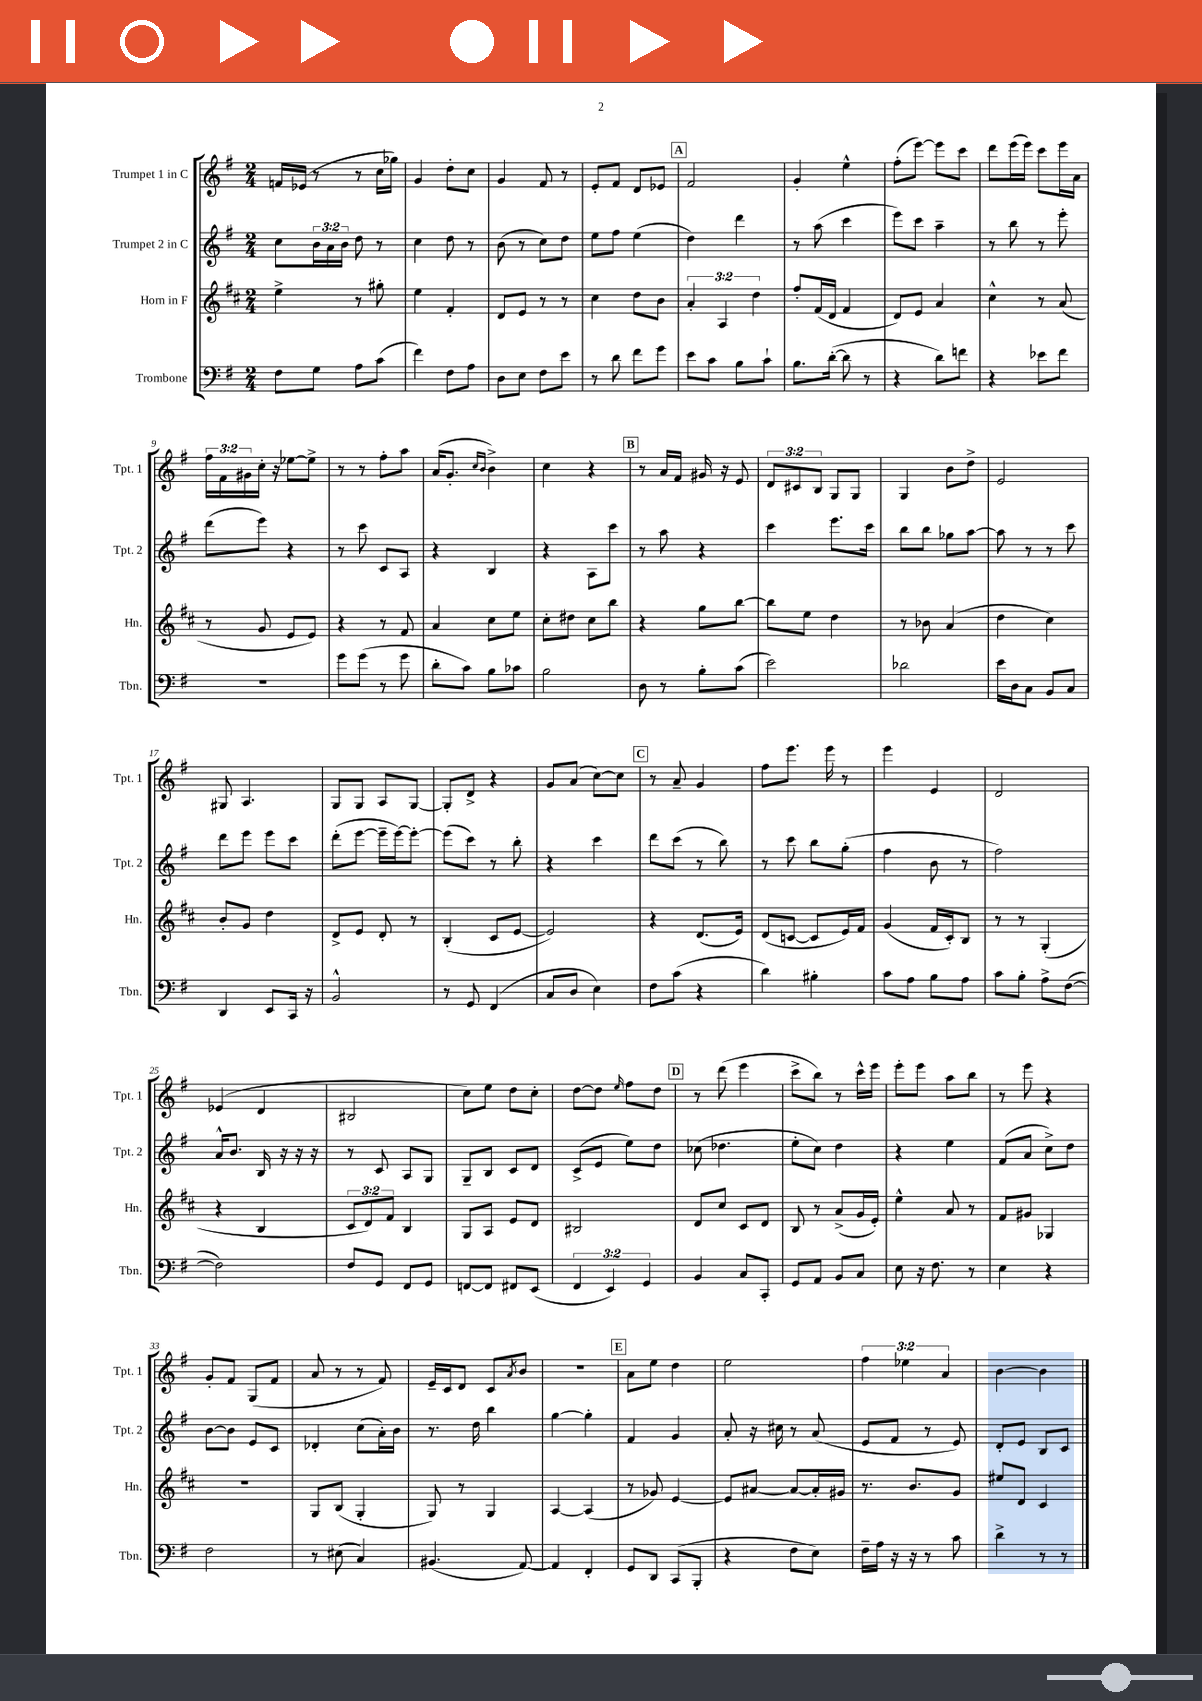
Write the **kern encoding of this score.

**kern	**kern	**kern	**kern
*staff4	*staff3	*staff2	*staff1
*clefF4	*clefG2	*clefG2	*clefG2
*k[f#]	*k[f#c#]	*k[f#]	*k[f#]
*M2/4	*M2/4	*M2/4	*M2/4
8F#\L	4ee^\	8cc\L	16f/LL
.	.	.	(16e-/JJ
8G\J	.	24b\L	8r
.	.	24a\	.
.	.	24b\JJ	.
8A\L	8r	8dd\	8r
(8c\J	8gg#'\	8r	16cc\LL
.	.	.	16gg-\JJ)
=	=	=	=
4f#\)	4ee\	4cc\	4g/
8F#\L	4f#'/	8dd\	8dd'\L
8A\J	.	8r	8cc\J
=	=	=	=
8D\L	8d/L	(8b\	4g/
8E\J	8e/J	8r	.
8F#\L	8r	8cc\L)	8f#/
8e\J	8r	8dd\J	8r
=	=	=	=
8r	4cc#\	8ee\L	8e'/L
8d\	.	8ff#\J	8f#/J
8f#\L	8dd\L	(4ee\	8d/L
8g\J	8b\J	.	8e-/J
=	=	=	=
8e\L	6a'/	4dd\)	2f#/
8c\J	.	.	.
.	6A/	.	.
8B\L	.	4ddd\	.
.	6dd\	.	.
8c`\J	.	.	.
=	=	=	=
8.B\L	8ff#'/L	8r	4g'/
.	(16f#/L	(8aa\	.
([16d'\Jk	16d/JJ	.	.
8d\]	4f#/	4ccc\	4ee^^\
8r	.	.	.
=	=	=	=
4r	8d/L)	8eee\L)	(8ff#'\L
.	8e/J	8ccc\J	[8eee\J)
8d\L)	4a/	4aa~\	8eee\]L
8f\J	.	.	8ccc\J
=	=	=	=
4r	4cc#^^\	8r	8ddd\L
.	.	8bb\	(16eee\L
.	.	.	16eee\JJ)
8e-\L	8r	8r	8ccc\L
8f#\J	(8a/	8eee'\	16eee\L
.	.	.	16a\JJ
=	=	=	=
2r	8r	(8ddd\L	24ff#\LL
.	.	.	24f#\
.	.	.	24g#\
.	8g/	8eee\J)	16cc'\JJ
.	.	.	16r
.	8e/L	4r	[8ee-\L
.	8e/J)	.	8ee-^\]J
=	=	=	=
8g\L	4r	8r	8r
(8g\J	.	8ccc\	8r
8r	8r	8c/L	8ff#'\L
8g\	8f#/	8A/J	8aa\J
=	=	=	=
8d'\L	4a/	4r	(16a/LK
.	.	.	8.g'/J
8c\J)	.	.	.
.	.	.	16qqcc/LL
.	.	.	16qqb/JJ
8B\L	8cc#\L	4B/	4b^\)
8c-\J	8ee\J	.	.
=	=	=	=
2B\	8cc#'\L	4r	4cc\
.	8dd#\J	.	.
.	8cc#\L	8A\L	4r
.	8bb\J	8ccc\J	.
=	=	=	=
8D\	4r	8r	8r
8r	.	8aa\	16a/LL
.	.	.	16f#/JJ
8B'\L	8gg\L	4r	16g#/
.	.	.	16r
(8c\J	[8bb\J	.	8e/
=	=	=	=
2e\)	8bb\]L	4ccc\	12d/L
.	.	.	12c#/
.	8ee\J	.	.
.	.	.	12B/J
.	4dd\	8.eee\L	8G/L
.	.	.	8G/J
.	.	16ccc\Jk	.
=	=	=	=
2d-\	8r	8bb\L	4G/
.	8b-\	8bb\J	.
.	(4a/	8gg-\L	8b\L
.	.	[8aa\J	8dd^\J
=	=	=	=
16e\LL	4dd\	8aa\]	2e/
16D\J	.	.	.
8C\J	.	8r	.
8BB/L	4cc#\)	8r	.
8C/J	.	8ccc\	.
=	=	=	=
4DD/	8b'/L	8ddd\L	8G#/
.	8g/J	8eee\J	4.A/
8EE/L	4dd\	8eee\L	.
16CC/Jk	.	8ccc\J	.
16r	.	.	.
=	=	=	=
2BB^^/	8d^/L	(8ddd'\L	8G/L
.	8e/J	[8eee\J	8G/J
.	8d'/	16eee~\]LL	8A/L
.	.	[16eee\J)	.
.	8r	8eee'\_J	[8G/J
=	=	=	=
8r	(4B'/	(8eee\]L	8G'/]L
8GG/	.	8ccc\J)	8d^/J
(4FF#/	8c#/L	8r	4r
.	[8e/J	8bb'\	.
=	=	=	=
8C/L	2e/])	4r	8g/L
8D/J	.	.	(8a/J
4E\)	.	4ccc\	[8cc\L)
.	.	.	8cc\]J
=	=	=	=
8F#\L	4r	8ddd\L	8r
(8c\J	.	(8ccc\J	8a~/
4r	(8.d/L	8r	4g/
.	.	8bb\)	.
.	16e/Jk)	.	.
=	=	=	=
4d\)	(8d/L	8r	8ff#\L
.	[8c/J	8ccc\	8.eee\J
4B#'\	8c/]L	8bb\L	.
.	.	.	16eee\
.	16e/L)	(8gg'\J	8r
.	16f#/JJ	.	.
=	=	=	=
8c\L	(4g/	4ff#\	4eee\
8A\J	.	.	.
8B\L	16f#/LL	8b\	4e/
.	16c#'/J)	.	.
8A\J	8B/J	8r	.
=	=	=	=
8c\L	8r	2ff#\)	2d/
8B'\J	8r	.	.
8A^\L	(4G'/	.	.
([8F#\J	.	.	.
=	=	=	=
2F#\])	4r	16a^^/LK	(4e-/
.	.	8.b/J	.
.	4B/	16B/	4d/
.	.	16r	.
.	.	16r	.
.	.	16r	.
=	=	=	=
8F#/L	12c#/L	8r	2B#/
.	12d/)	.	.
8GG/J	.	8c/	.
.	12f#/J	.	.
8FF#/L	4B/	8A/L	.
8GG/J	.	8G/J	.
=	=	=	=
[8FF/L	8G/L	8G~/L	8cc\L)
8FF/]J	8A/J	8B/J	8ee\J
8FF#/L	8e/L	8c/L	8dd\L
(8EE/J	8d/J	8d/J	8cc'\J
=	=	=	=
6FF#/	2B#/	(8c^/L	[8dd\L
.	.	8e/J	8dd\]J
6EE/)	.	.	.
.	.	.	16qqee/
.	.	8ee\L)	8ff#\L
6GG/	.	.	.
.	.	8dd\J	8dd\J
=	=	=	=
4BB/	8d/L	(8cc-\	8r
.	8cc#/J	4.dd-\	(8ddd\
8C/L	8c#/L	.	4eee\
8CC'/J	8d/J	.	.
=	=	=	=
8GG/L	8B/	8ee'\L	8ccc^\L
8AA/J	8r	8cc\J)	8bb\J)
8BB/L	(8a^/L	4dd\	8r
8C/J	16g/L	.	16ccc^^\LL
.	16e'/JJ)	.	16eee\JJ
=	=	=	=
8E\	4ee^^\	4r	8eee'\L
16r	.	.	8eee\J
8.F#\	.	.	.
.	8a/	4ee\	8aa\L
8r	8r	.	8bb\J
=	=	=	=
4E\	8f#/L	(8f#/L	8r
.	8g#/J	8a/J	8eee\
4r	4G-/	8cc^\L)	4r
.	.	8dd\J	.
=	=	=	=
2F#\	2r	[8b\L	8g'/L
.	.	8b\]J	8f#/J
.	.	8e/L	(8G/L
.	.	8c/J	8f#/J
=	=	=	=
8r	8G/L	4d-'/	8a/
(8E#\	(8B/J	.	8r
4C/)	4G'/	(8cc\L	8r
.	.	16a'\L)	8f#/)
.	.	16b\JJ	.
=	=	=	=
(4.BB#/	8G/)	8.r	16e~/LL
.	.	.	16c/J
.	8r	.	8d/J
.	.	16dd\	.
.	4G/	4bb\	8c/L
.	.	.	8qa/
[8AA/)	.	.	8b/J
=	=	=	=
4AA/]	[4A/	[4gg\	2r
4FF#'/	(4A/]	4gg'\]	.
=	=	=	=
8GG/L	8r	4f#/	8a\L
8DD/J	8g-/)	.	8ee\J
(8CC/L	[4e/	4g/	4dd\
8BBB'/J	.	.	.
=	=	=	=
4r	8e/]L	8a'/	2ee\
.	[8a#/J	16r	.
.	.	16cc#\	.
8F#\L	8a#/_L	8r	.
8E\J)	16a#'/]L	(8a/	.
.	16g#/JJ	.	.
=	=	=	=
16F#~\LL	8.r	8e/L	6ff#\
16A\JJ	.	.	.
16r	.	8f#/J	.
.	.	.	6ee-\
16r	8.b/L	.	.
8r	.	8r	.
.	.	.	6a/
8c\	8g/J	8e/)	.
=	=	=	=
4d^\	8ee#/L	8d'/L	[4b\
.	8d/J	8e/J	.
8r	4c#/	8B/L	4b\]
8r	.	8c/J	.
==	==	==	==
*-	*-	*-	*-
